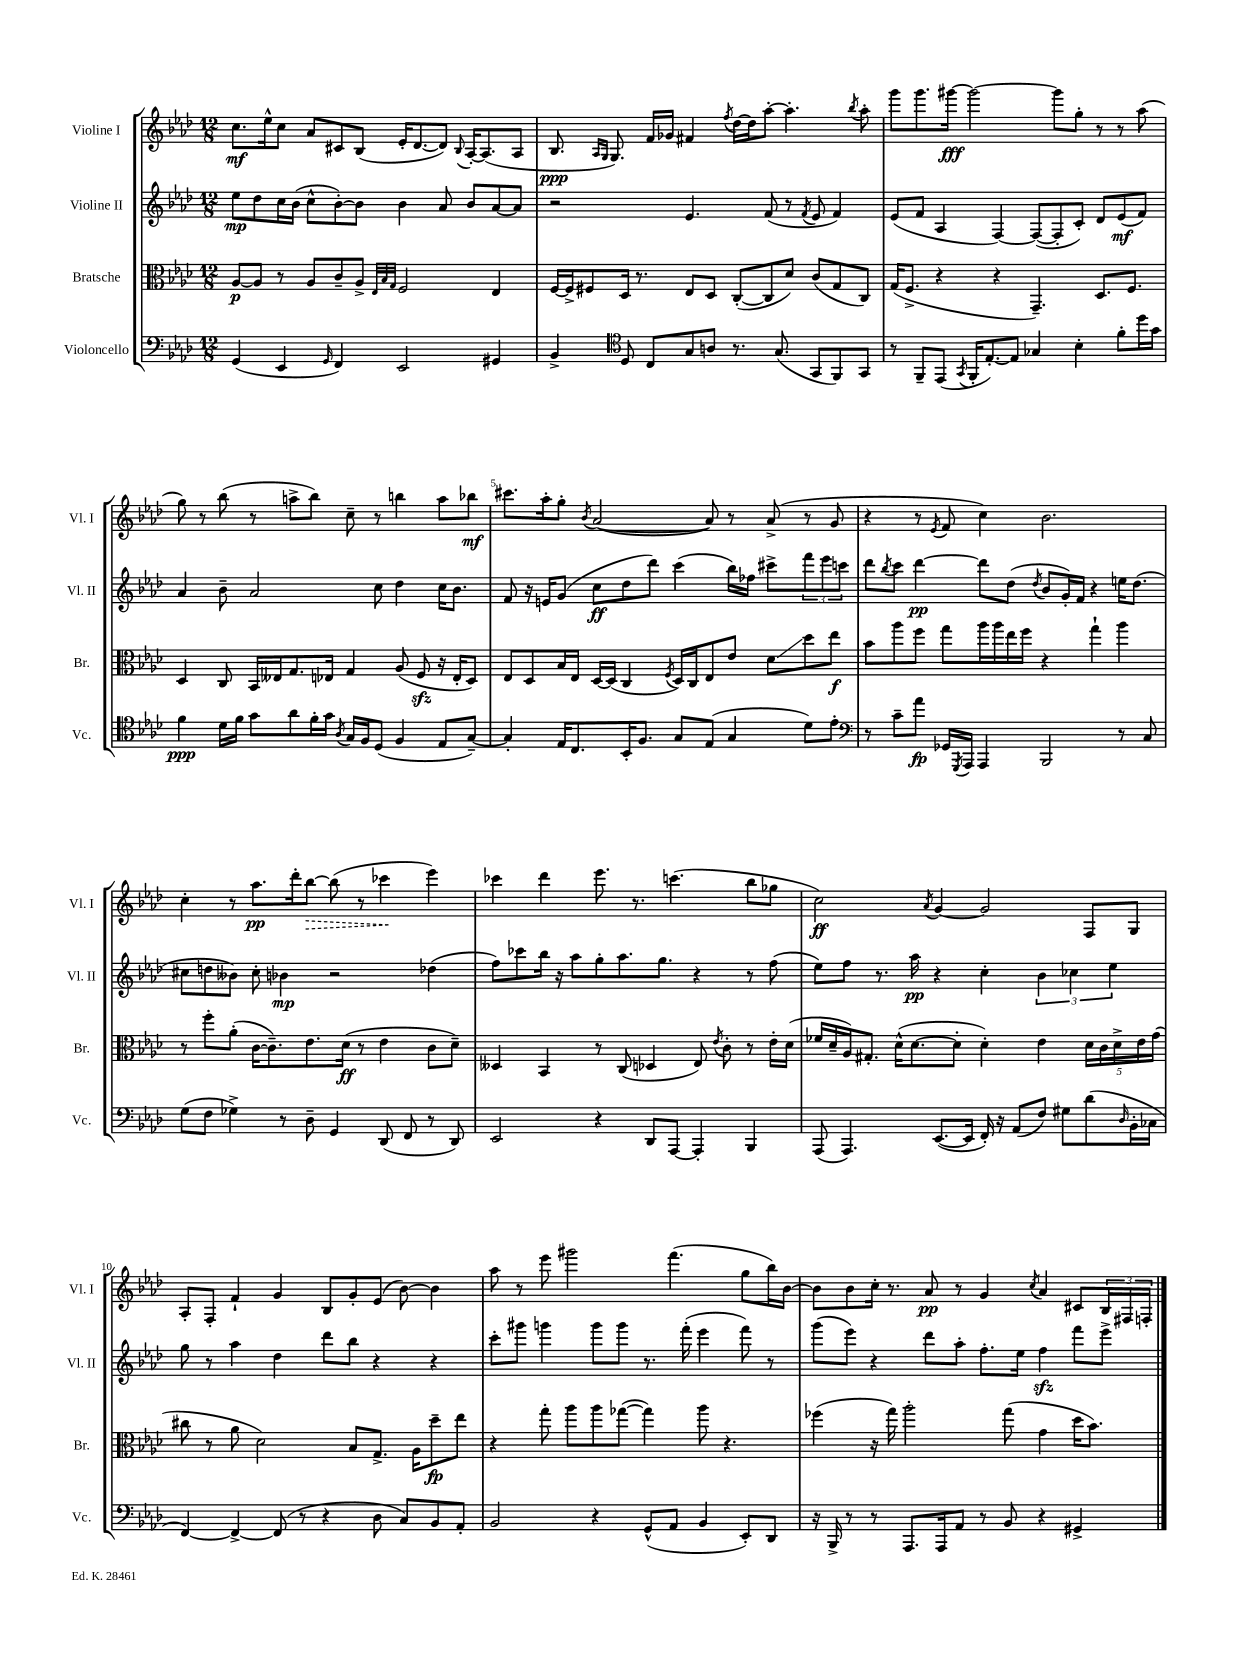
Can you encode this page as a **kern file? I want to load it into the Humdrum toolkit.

**kern	**kern	**kern	**kern
*staff4	*staff3	*staff2	*staff1
*clefF4	*clefC3	*clefG2	*clefG2
*k[b-e-a-d-]	*k[b-e-a-d-]	*k[b-e-a-d-]	*k[b-e-a-d-]
*M12/8	*M12/8	*M12/8	*M12/8
(4GG	[8A-	8ee-	8.cc
.	8A-]	8dd-	.
.	.	.	16ee-^^
4EE-	8r	16cc	8cc
.	.	(16b-	.
.	8A-	8cc^^	8a-
16qqGG	.	.	.
4FF)	8c~	[8b-')	8c#
.	8A-^	8b-]	(8B-
.	32qqE-	.	.
.	32qqB-	.	.
.	32qqG	.	.
2EE-	2F	4b-	16e-'
.	.	.	[8.d-
.	.	8a-	8d-])
.	.	.	8qqB-
.	.	8b-	[16A-'
.	.	.	(8.A-]
4GG#	4E-	[8a-	.
.	.	8a-]	8A-
=	=	=	=
4BB-^	[16F	2r	8.B-
.	16F^]	.	.
.	8F#	.	.
.	.	.	16qqA-
.	.	.	16qqG
.	.	.	8.G)
*clefC4	*	*	*
8D-	16D-	.	.
.	8.r	.	.
8C	.	.	16f
.	.	.	16g-
8G	8E-	4.e-	4f#
8A	8D-	.	.
.	.	.	8qff
8.r	([8C'	.	[16dd-
.	.	.	16dd-]
.	8C]	(8f	[8aa-'
(8.G	.	.	.
.	8d-)	8r	4.aa-']
.	.	8qf	.
8GG	(8c	8e-	.
8FF)	8G	4f)	.
.	.	.	8qbb-
8GG	8C)	.	8aa-'
=	=	=	=
8r	(16G	(8e-	8ggg
.	8.F^	.	.
8FF~	.	8f	8.ggg
(8EE-	4r	4A-	.
.	.	.	[16ggg#
8qGG	.	.	.
16FF'	.	.	2ggg#_
[8.E-')	.	.	.
.	4r	[4F)	.
8E-]	.	.	.
4G-	4.GG~)	(8F_	.
.	.	8F']	8ggg#]
4B-'	.	8c')	8gg'
.	8.D-	8d-	8r
8f'	.	(8e-	8r
.	8.F	.	.
16dd-	.	8f)	(8aa-
16g	.	.	.
=	=	=	=
4f	4D-	4a-	8gg)
.	.	.	8r
16d-	8C	8b-~	(8bb-
16f	.	.	.
8g	16BB-	2a-	8r
.	16E--	.	.
8a-	8.G	.	8aa^
16f'	.	.	8bb-)
16g	16E-	.	.
8qA-	.	.	.
16G	4G	.	8cc~
16F	.	.	.
(8D-	.	8cc	8r
4F	(8A-	4dd-	4bb
.	8F	.	.
8E-	16r	16cc	8aa
.	16E-'	8.b-	.
[8G~)	8D-)	.	8bb-
=	=	=	=
4G']	8E-	8f	8.ccc#
.	8D-	16r	.
.	.	16e	16aa-'
16E-	16B-	(8g	8gg'
8.C	16E-	.	.
.	.	.	8qb-
.	[16D-	8cc	([2a-
.	(16D-]	.	.
16BB-'	4C	8dd-	.
8.F	.	.	.
.	.	8ddd-)	.
.	8qF	.	.
8G	16D-)	(4ccc	.
.	16C	.	.
(8E-	8E-	.	8a-])
4G	8e-	16bb-)	8r
.	.	16ff-	.
.	8d-	8ccc#^	(8a-^
8d-)	8dd-	12fff	8r
.	.	12eee-	.
8e-'	8ee-	.	8g
.	.	12ccc	.
=	=	=	=
*clefF4	*	*	*
8r	8b-	8ddd-	4r
.	.	8qbb-	.
8c~	8aa-	8ccc	.
8a-	8ff	[4ddd-	8r
.	.	.	8qe-
16GG-	8gg	.	8f
8qGGG	.	.	.
16AAA-	.	.	.
4AAA-	16aa-	8ddd-]	4cc)
.	16aa-	.	.
.	16ee-	(8dd-	.
.	16ff	.	.
.	.	8qdd-	.
2BBB-	4r	8b-	2.b-
.	.	16g')	.
.	.	16f	.
.	4gg`	4r	.
8r	4aa-	16ee	.
.	.	(8.dd-	.
8C	.	.	.
=	=	=	=
(8G	8r	8cc#	4cc'
8F	8ff'	8dd	.
4G-^)	(8a-'	8b--)	8r
.	[16c	8cc#'	8.aa-
.	8.c~])	.	.
8r	.	4b-	.
.	.	.	16ddd-'
8D-~	8.e-	.	[8bb-
4GG	.	2r	(8bb-]
.	(16d-	.	.
.	8r	.	8r
(8DD-	4e-	.	4ccc-
8FF	.	.	.
8r	8c	(4dd-	4eee-)
8DD-)	8d-~)	.	.
=	=	=	=
2EE-	4D--	8ff)	4ccc-
.	.	8ccc-	.
.	4BB-	16bb-	4ddd-
.	.	16r	.
.	.	8aa-	.
4r	8r	8gg'	8.eee-
.	(8C	8.aa-	.
.	.	.	8.r
8DD-	4D-	.	.
.	.	8.gg	.
[8AAA-	.	.	(4.ccc
4AAA-']	8E-)	4r	.
.	8qe-	.	.
.	8c'	.	.
4BBB-	8r	8r	8bb-
.	16e-'	(8ff	8gg-
.	(16d-	.	.
=	=	=	=
(8AAA-	16f-	8ee-)	2cc)
.	16d-~	.	.
4.AAA-)	16A-)	8ff	.
.	8.G#'	.	.
.	.	8.r	.
.	(16d-^^	.	.
.	[8.d-	16aa-	.
.	.	.	8qa-
([8.EE-	.	4r	[4g
.	8d-']	.	.
16EE-]	.	.	.
16FF')	4d-')	4cc'	2g]
16r	.	.	.
(8AA-	.	.	.
8F)	4e-	6b-	.
8G#	.	.	.
.	.	6cc-	.
(8d-	20d-	.	8F
.	20c	.	.
.	.	6ee-	.
.	20d-^	.	.
16qqD-	.	.	.
16BB-'	.	.	8G
.	20e-	.	.
16C-	.	.	.
.	(20g	.	.
=	=	=	=
[4FF)	8cc#	8gg	8A-'
.	8r	8r	8F'
4FF^_	8a-	4aa-	4f`
.	2d-)	.	.
(8FF]	.	4dd-	4g
8r	.	.	.
4r	.	8ddd-	8B-
.	8B-	8bb-	8g'
8D-	8.G^	4r	(8e-
8C)	.	.	[8b-)
.	16A-	.	.
8BB-	8dd-~	4r	4b-]
8AA-'	8ee-	.	.
=	=	=	=
2BB-	4r	8ccc'	8aa-
.	.	8ggg#	8r
.	8gg'	4ggg	8eee-
.	8aa-	.	2ggg#
4r	8aa-	8ggg	.
.	([8gg-	8ggg	.
(8GG^^	4gg-])	8.r	.
8AA-	.	.	(4.fff
.	.	(16fff'	.
4BB-	8aa-	4eee-	.
.	4.r	.	.
8EE-')	.	8fff)	8gg
8DD-	.	8r	16bb-)
.	.	.	[16b-
=	=	=	=
16r	(4ff-	(8ggg	8b-]
16BBB-^	.	.	.
8r	.	8eee-)	8b-
8r	16r	4r	16cc'
.	16gg)	.	8.r
8.AAA-	2aa-'	.	.
.	.	8ddd-	8a-
16AAA-	.	.	.
8AA-	.	8aa-'	8r
8r	.	8.ff'	4g
8BB-	(8gg	.	.
.	.	16ee-	.
.	.	.	8qcc
4r	4g	4ff	4a-
4GG#^	16dd-	8fff	8c#
.	8.b-)	.	.
.	.	8eee-^	24B-
.	.	.	24F#
.	.	.	24F'
==	==	==	==
*-	*-	*-	*-
